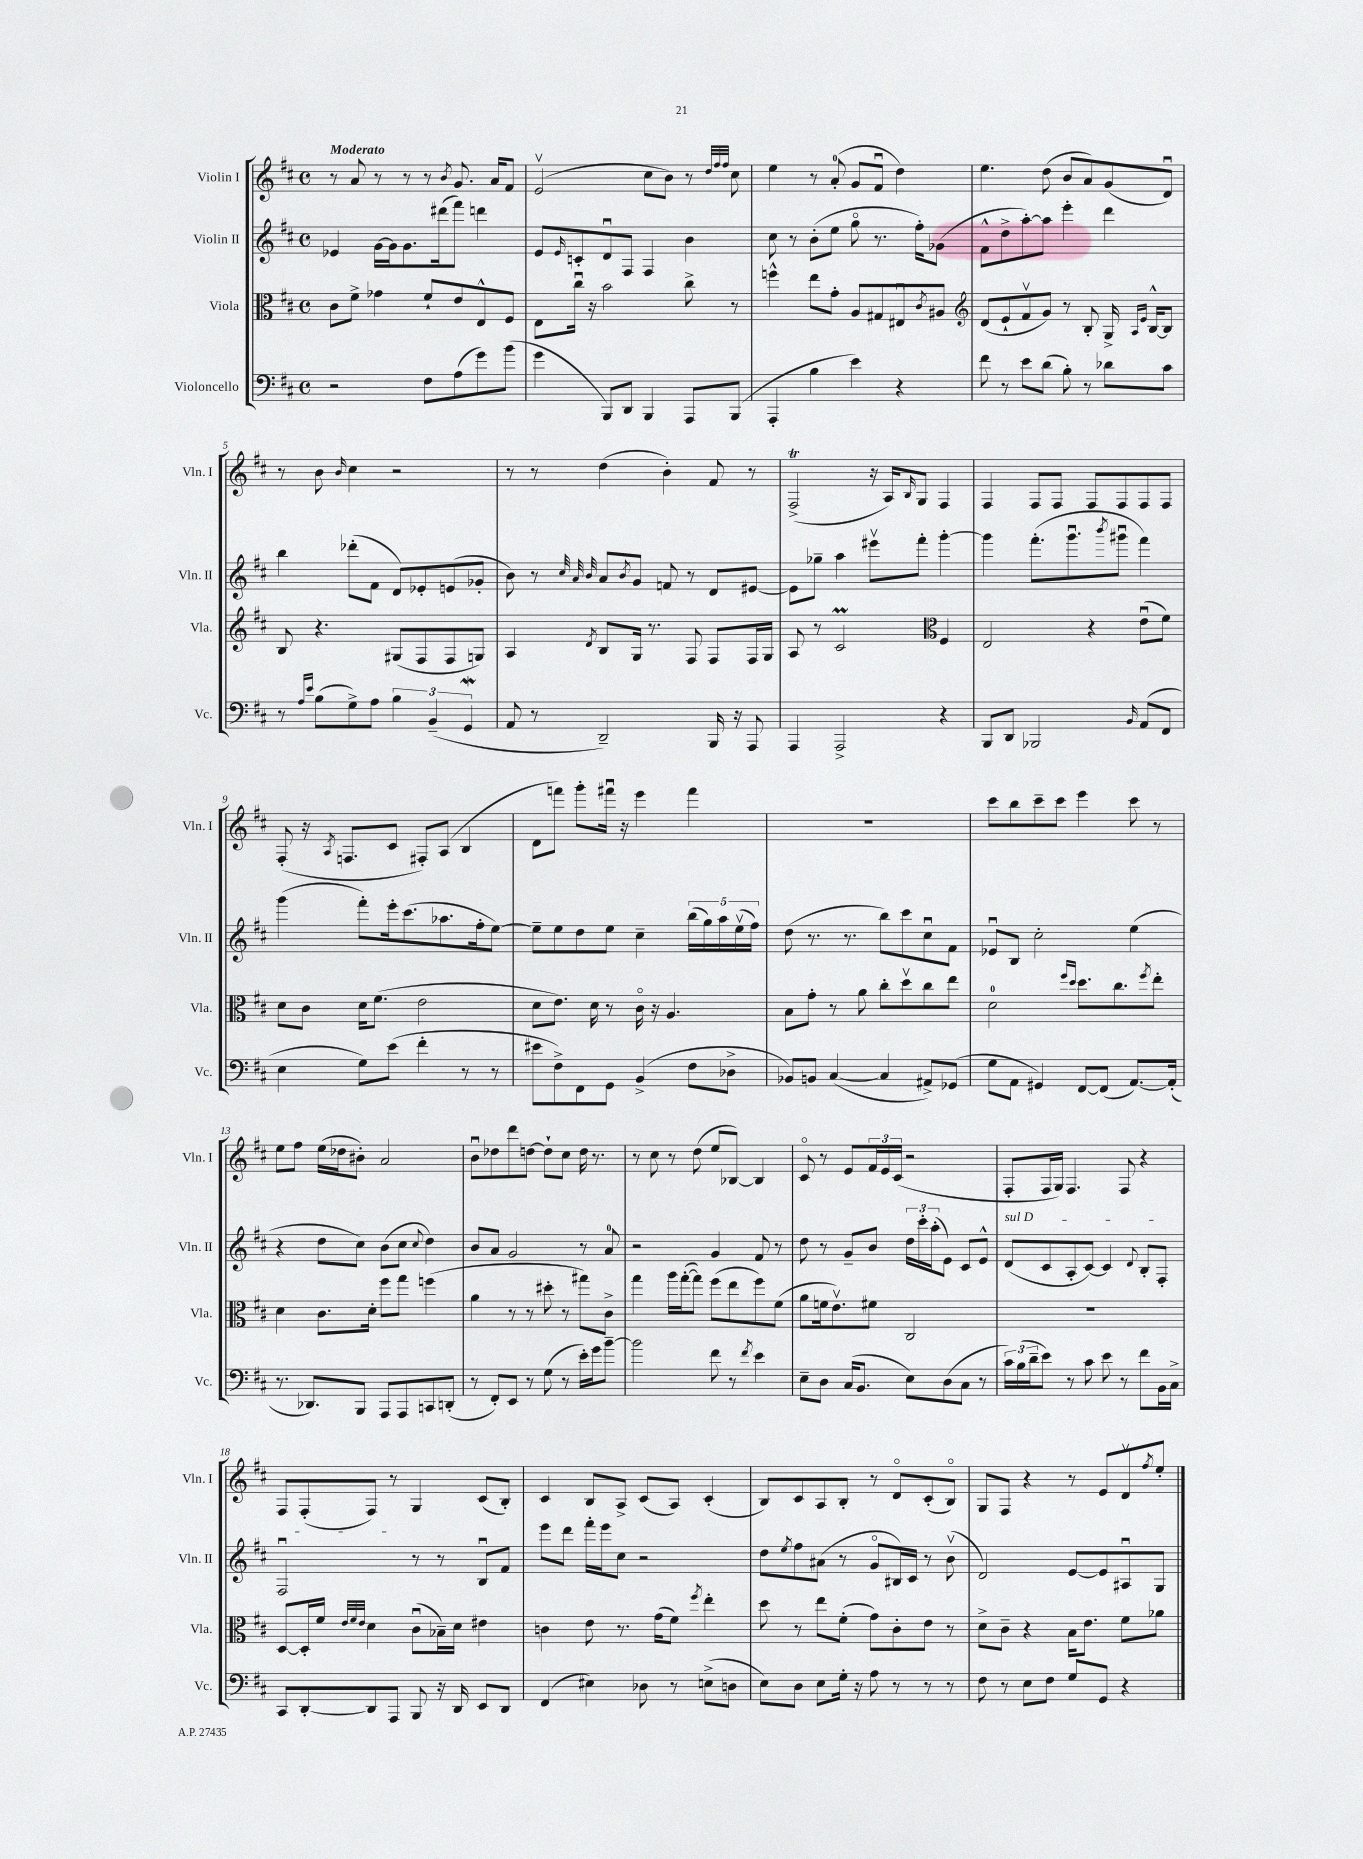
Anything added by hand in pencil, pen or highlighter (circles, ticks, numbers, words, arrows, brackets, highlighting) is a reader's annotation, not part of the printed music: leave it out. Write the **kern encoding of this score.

**kern	**kern	**kern	**kern
*staff4	*staff3	*staff2	*staff1
*clefF4	*clefC3	*clefG2	*clefG2
*k[f#c#]	*k[f#c#]	*k[f#c#]	*k[f#c#]
*M4/4	*M4/4	*M4/4	*M4/4
*met(c)	*met(c)	*met(c)	*met(c)
2r	8c#	4e-	8r
.	8f#^	.	8a
.	4g-	[16g	8r
.	.	16g]	.
.	.	8.g	8r
8F#	8f#`	.	8r
.	.	(16ddd#	.
.	.	.	8qb
(8A	8e	8fff#)	8.g
8g)	8E^^	4ddd	.
.	.	.	16a
(8b	8F#	.	8f#
=	=	=	=
4g	8E	8e	(2ev
.	.	16qqe	.
.	16cc#u	8c'	.
.	16r	.	.
8BBB)	2b	8du	.
8DD	.	8F#	.
4BBB	.	4F#	8cc#
.	.	.	8b)
8AAA	8cc#^	4b	8r
.	.	.	32qqdd
.	.	.	32qqff#
.	.	.	32qqff#
(8BBB	8r	.	8cc#
=	=	=	=
4AAA'	4ff^^	8cc#	4ee
.	.	8r	.
4B	8ee	(8b'	8r
.	8g'	8ee	(8a'
4e)	8A	8ggo	8g
.	8G#	8.r	8f#u
4r	8E#u	.	4dd)
.	.	16ff#')	.
.	8qc#	.	.
.	8A#	(8g-	.
=	=	=	=
*	*clefG2	*	*
8f#	(8d	8f#^^	4.ee
8r	8e`	8dd^	.
8e	8f#v	[8aa')	.
(8d	8g)	8aa]	(8dd
8B')	8r	4eee'	8b
8r	8B'	.	8a)
8d-	16G^	4ddd	(8g
.	16qqA	.	.
.	16qqe	.	.
.	[16B^^	.	.
8c#	8B]	.	8du)
=	=	=	=
8r	8B	4bb	8r
16qqA	.	.	.
16qqe	.	.	.
(8B	4.r	.	8b
.	.	.	16qqb
8G^)	.	(8ddd-'	4cc#
8A	.	8f#	.
6B	(8G#	8d)	2r
.	8F#	8e-'	.
(6BB~	.	.	.
.	8F#	(8e	.
6GG	.	.	.
.	8G)	8g-'	.
=	=	=	=
8AA	4A	8b)	8r
8r	.	8r	8r
.	.	32qqcc#	.
.	.	32qqa	.
.	8qd	32qqb	.
2DD~)	8B	8a	(4dd
.	.	8qb	.
.	16G	8g	.
.	8.r	.	.
.	.	8f	4b')
.	8F#	8r	.
16BBB	8F#	8d	8f#
16r	.	.	.
8AAA	16F#	[8e#	8r
.	16G	.	.
=	=	=	=
4AAA	8A	8e#]	(2F#^
.	8r	8gg-~	.
2AAA^	2c#	4aa	.
.	.	8eee#v	16r
.	.	.	16A)
.	.	.	16qqB
.	.	8fff#'	8G
*	*clefC3	*	*
4r	4F#	[4ggg'	4F#
=	=	=	=
8BBB	2E	4ggg]	4F#
8DD	.	.	.
2BBB-	.	(8.fff#'	8F#
.	.	.	8F#
.	.	8.gggu	.
.	4r	.	8F#
.	.	8qbbb	.
.	.	8ggg#u	8F#
16qqBB	.	.	.
(8AA	(8eu	4fff#)	8F#
8FF#	8f#)	.	8F#
=	=	=	=
4E	8d	(4ggg	(8F#'
.	8c#	.	16r
.	.	.	8qA
.	.	.	8.F
8G)	16d	8fff#')	.
.	(8.f#	.	.
(8e	.	16eee'	8c#
.	.	(8.ccc#	.
4f#'	2e	.	8F#')
.	.	8.aa-	(8A
8r	.	.	4B
.	.	16ff#'	.
8r	.	[8ee)	.
=	=	=	=
8e#	8d	8ee~]	8d
8F#^)	8.e)	8ee	8fff)
8FF#	.	8dd	8ggg'
.	16d	.	.
8GG	8r	8ee	16fff#u
.	.	.	16r
(4BB^	16c#o	4cc#~	4eee
.	16r	.	.
.	4.A	.	.
8F#	.	(20bb	4fff#
.	.	20gg)	.
.	.	20aa	.
8D-^	.	.	.
.	.	(20eev	.
.	.	20ff#)	.
=	=	=	=
8BB-)	8B	(8dd	1r
8BB	8g'	8.r	.
([4C#	8r	.	.
.	.	8.r	.
.	8a	.	.
4C#]	8cc#'	8bb)	.
.	8ddv	8ccc#	.
8AA#^)	8cc#	8cc#u	.
(8GG-	8ee	8f#	.
=	=	=	=
8G	2d	8e-u	8ccc#
8AA	.	8B	8bb
4GG#)	.	2cc#'	8ccc#~
.	.	.	8ccc#
.	16qqff#	.	.
.	16qqdd	.	.
[8FF#	8.dd	.	4eee
(8FF#]	.	.	.
.	8.cc#	.	.
[8.AA)	.	(4ee	8ccc#
.	8qff#	.	.
.	8ee'	.	8r
(16AA']	.	.	.
=	=	=	=
8.r	4d	4r	8ee
.	.	.	8ff#
8.DD-)	.	.	.
.	8.c#	8dd	(16ee
.	.	.	16dd-
8BBB	.	8cc#)	8b#')
.	16d'	.	.
8AAA	8ff#	(8b	2a
8AAA	8gg	8cc#	.
.	.	8qqcc#	.
8CC	(4ff	4dd)	.
(8DD'	.	.	.
=	=	=	=
8r	4a	8b	8bu
8FF#')	.	8a	8dd-
8EE	8r	2g	8ddd
8r	8r	.	[8dd
(8G	8dd#'	.	8dd`]
8r	8r	.	8cc#
16e')	8gg#)	8r	16dd
16g	.	.	8.r
[8b~	8c#^	8a	.
=	=	=	=
2b]	4gg	2r	8r
.	.	.	8cc#
.	16aa	.	8r
.	([16gg'	.	.
.	8gg])	.	(8dd
8f#	(8ff#	4g	8ee
8r	8ee	.	[8B-)
8qf#	.	.	.
4e	8ff#)	8f#	4B-]
.	(8f#	8r	.
=	=	=	=
8E~	8a	8dd	8c#o
8D	16f	8r	8r
.	8.ev)	.	.
(16C#	.	8g~	8e
8.BB	.	.	.
.	8f#	8b	24f#
.	.	.	24e
.	.	.	(24c#
8E)	2C#	24dd	2r
.	.	24ccc#'	.
.	.	(24aa'	.
(8D	.	8e)	.
8C#	.	8c#	.
8r	.	8e^^	.
=	=	=	=
24c#)	1r	(8d	8F#'
(24B	.	.	.
24d~	.	.	.
8e)	.	8c#	16F#
.	.	.	16G)
8r	.	8A'	4.F#
8c#	.	[8c#)	.
8e	.	4c#]	.
8r	.	.	8F#
.	.	8qqd	.
8f#	.	8B'	4r
16BB	.	8F#'	.
16C#^	.	.	.
=	=	=	=
8CC#	[8D	2F#u	8F#
[8DD'	16D']	.	(8F#'
.	16f#	.	.
.	32qqe	.	.
.	32qqf#	.	.
.	32qqe	.	.
8DD]	4d	.	8F#)
8AAA	.	.	8r
8BBB	(8c#u	8r	4G
16r	16B-~)	8r	.
16DD	16d	.	.
8EE	4e#	8Bu	(8c#
8DD	.	8f#	8B')
=	=	=	=
(4FF#	4c	8eee	4c#
.	.	8ddd	.
4E#)	8e	16fff#'	8B
.	.	16eee	.
.	8.r	8cc#	8A^
8D-	.	2r	(8c#
.	(16g	.	.
8r	8f#)	.	8A)
.	8qff#	.	.
(8E^	4ee'	.	(4c#'
8D	.	.	.
=	=	=	=
8E)	8dd	8dd	8B)
.	.	8qee	.
8D	8r	8ff#	8c#
8E	8ee	(8a#	8A
16G'	(8f#'	8r	8B'
16r	.	.	.
8A	8g)	8go	8r
8r	8c#'	16B#)	8do
.	.	16c#	.
8r	8e	8r	(8c#'
8r	8r	(8bv	8Bo)
=	=	=	=
8F#	8d^	2d)	8G
8r	8c#~	.	8F#
8E	4r	.	4r
8F#	.	.	.
8G	16B	[8e	8r
.	8.e	.	.
8GG	.	8e]	8e
4r	8f#	8A#u	8dv
.	.	.	8qff#
.	8a-	8G	8ee'
==	==	==	==
*-	*-	*-	*-
